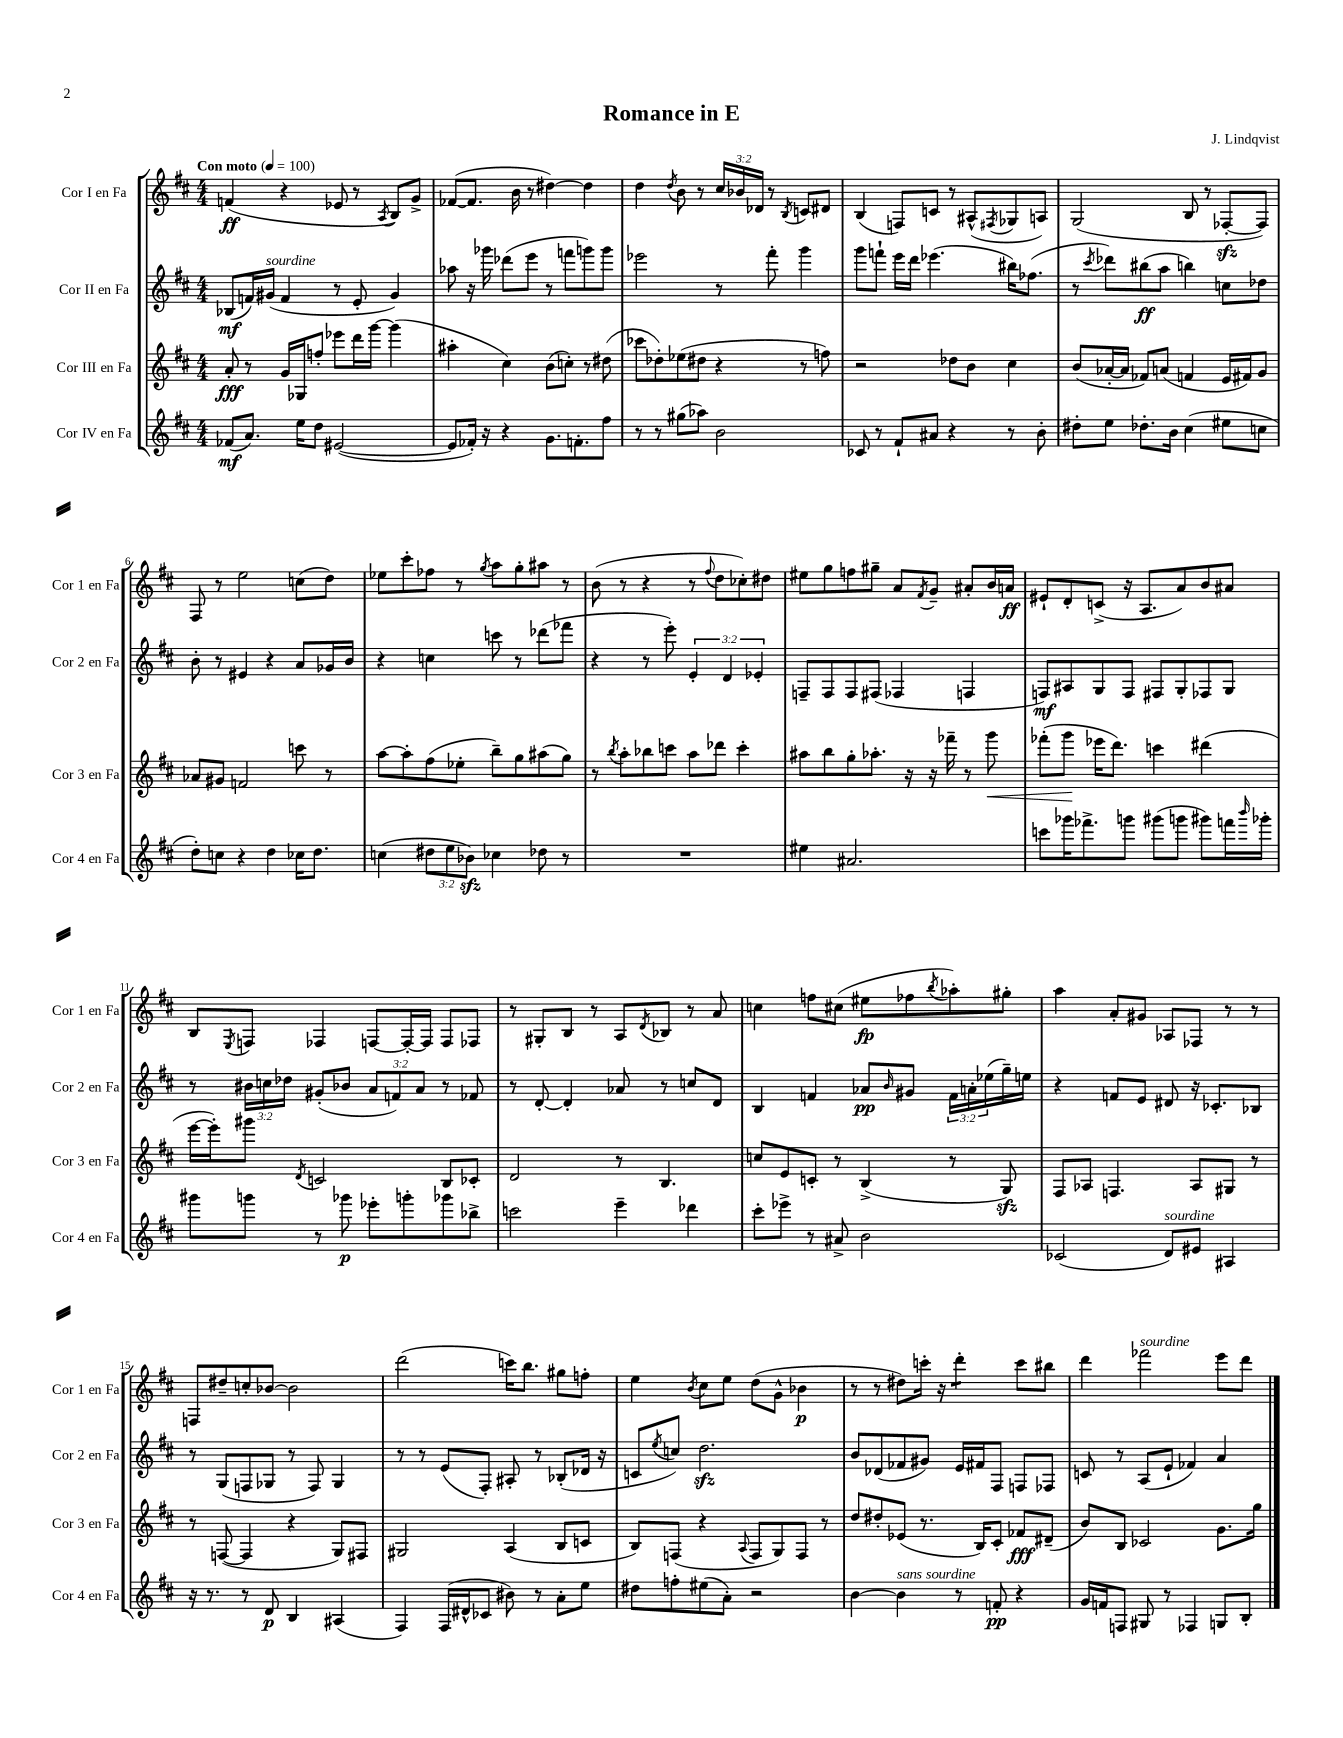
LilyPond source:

\header { title = "Romance in E" composer = "J. Lindqvist" }
<<
\new StaffGroup <<
\new Staff = "s0" \with { instrumentName = "Cor I en Fa" shortInstrumentName = "Cor 1 en Fa" } {
    \clef treble \key d \major \numericTimeSignature \time 4/4 \override Staff.TupletNumber.text = #tuplet-number::calc-fraction-text \tempo "Con moto" 4 = 100
    f'4\ff( r4 ees'8 r8 \acciaccatura { a8 } b8) g'8-> |
    fes'8~( fes'8. b'16 r8 dis''4~) dis''4 |
    d''4 \acciaccatura { d''8 } b'8 r8 \tuplet 3/2 { cis''16 bes'16 des'16 } r8 \acciaccatura { b8 } c'8 dis'8 |
    b4( f8) c'8 r8 ais8-^( \acciaccatura { fis8 } ges8 a8) |
    g2( b8 r8 fes8~-.\sfz fes8) |
    fis8 r8 e''2 c''8( d''8) |
    ees''8 cis'''8-. fes''8 r8 \acciaccatura { g''8 } a''8 g''8-. ais''8 r8 |
    b'8( r8 r4 r8 \appoggiatura { fis''8 } d''8 ces''8-.) dis''8 |
    eis''8 g''8 f''8 gis''8-- a'8 \acciaccatura { fis'8 } g'8-- ais'8-. b'16 a'16\ff |
    eis'8-! d'8-. c'8->( r16 a8. a'8) b'8 ais'8 |
    b8 \acciaccatura { e8 } f8 fes4 f8~ f16~-. f16 f8 fes8 |
    r8 gis8-. b8 r8 a8 \acciaccatura { d'8 } bes8 r8 a'8 |
    c''4 f''8 cis''8( eis''8\fp fes''8 \acciaccatura { b''8 } aes''8-.) gis''8-. |
    a''4 a'8-. gis'8 aes8 fes8 r8 r8 |
    f8 dis''8-- c''8-. bes'8~ bes'2 |
    d'''2( c'''16) b''8. gis''8 f''8-. |
    e''4 \acciaccatura { b'8 } cis''8 e''8 d''8( g'8-^ bes'4\p |
    r8 r8 dis''8) c'''16-. r16 d'''4:8-. c'''8 bis''8 |
    d'''4 fes'''2^\markup { \italic "sourdine" } e'''8 d'''8 \bar "|." |
}
\new Staff = "s1" \with { instrumentName = "Cor II en Fa" shortInstrumentName = "Cor 2 en Fa" } {
    \clef treble \key d \major \numericTimeSignature \time 4/4 \override Staff.TupletNumber.text = #tuplet-number::calc-fraction-text
    bes8\mf( f'16) gis'16^\markup { \italic "sourdine" }( f'4 r8 e'8-. gis'4) |
    aes''8 r16 ges'''16 des'''8( e'''8 r8 f'''8 g'''8) g'''8 |
    ees'''2 r8 fis'''8-. g'''4 |
    g'''8 f'''8-! e'''16 d'''16 ees'''4.( bis''16) fes''8.( |
    r8 \acciaccatura { cis'''8 } des'''8) bis''8\ff( a''8 b''4) c''8 des''8 |
    b'8-. r8 eis'4 r4 a'8 ges'16 b'16 |
    r4 c''4 c'''8 r8 des'''8( fes'''8 |
    r4 r8 e'''8-.) \tuplet 3/2 { e'4-. d'4 ees'4-. } |
    f8-- f8 f8 fis8( fes4 f4 |
    f8\mf) ais8 g8 f8 fis8 g8-. fes8 g8 |
    r8 \tuplet 3/2 { bis'16 c''16 des''16 } gis'8-.( bes'8 \tuplet 3/2 { a'8 f'8) a'8 } r8 fes'8 |
    r8 d'8~-. d'4-. aes'8 r8 c''8 d'8 |
    b4 f'4 aes'8\pp \grace { b'16 } gis'8 \tuplet 3/2 { f'16 a'16-. ees''16( } g''16--) e''16 |
    r4 f'8 e'8 dis'8 r16 ces'8.-. bes8 |
    r8 g8( f8 ges8 r8 f8) ges4 |
    r8 r8 e'8( fis8-.) ais8-. r8 bes8-.( des'16 r16 |
    c'8 \acciaccatura { e''8 } c''8) d''2.\sfz |
    b'8 des'8( fes'8 gis'8) e'16 fis'16 fis8 f8 fes8 |
    c'8 r8 a8( e'8-! fes'4) a'4 \bar "|." |
}
\new Staff = "s2" \with { instrumentName = "Cor III en Fa" shortInstrumentName = "Cor 3 en Fa" } {
    \clef treble \key d \major \numericTimeSignature \time 4/4
    a'8-.\fff r8 g'16 ges16 f''8-. ees'''8 d'''16 g'''16~ g'''4( |
    ais''4-. cis''4) b'8( c''8-.) r8 dis''8( |
    ces'''8 des''8-.) ees''8( dis''8 r4 r8 f''8) |
    r2 des''8 b'8 cis''4 |
    b'8( aes'16~-. aes'16 fes'8) a'8( f'4 e'16 fis'16) g'8 |
    aes'8 gis'8 f'2 c'''8 r8 |
    a''8~ a''8-. fis''8( ees''8-. b''8--) g''8 ais''8( g''8) |
    r8 \acciaccatura { b''8 } a''8-. bes''8 c'''8 a''8 des'''8 c'''4-. |
    ais''8 b''8 g''8-. aes''8.-. r16 r16 fes'''16-- r8 g'''8\< |
    fes'''8-.( g'''8\! ees'''16 d'''8.) c'''4 dis'''4( |
    e'''16~ e'''16-.) gis'''8 \acciaccatura { d'8 } c'2 b8 ces'8-. |
    d'2 r8 b4. |
    c''8 e'8 c'8-. r8 b4->( r8 g8\sfz) |
    fis8 aes8 f4. aes8 gis8 r8 |
    r8 f8~( f4 r4 g8) fis8 |
    gis2 a4( b8 c'8 |
    b8) f8( r4 \appoggiatura { a8 } f8 g8) f8 r8 |
    d''8 dis''8-. ees'8( r8. b16) cis'8-. fes'8\fff dis'8--( |
    b'8) b8 ces'2 g'8. g''16 \bar "|." |
}
\new Staff = "s3" \with { instrumentName = "Cor IV en Fa" shortInstrumentName = "Cor 4 en Fa" } {
    \clef treble \key d \major \numericTimeSignature \time 4/4 \override Staff.TupletNumber.text = #tuplet-number::calc-fraction-text
    fes'8\mf( a'8.) e''16 d''8 eis'2~( |
    eis'8 fes'16-.) r16 r4 g'8. f'8.-. fis''8 |
    r8 r8 gis''8( aes''8) b'2 |
    ces'8 r8 fis'8-! ais'8 r4 r8 b'8-. |
    dis''8-. e''8 des''8.-. b'16 cis''4( eis''8 c''8 |
    d''8-.) c''8 r4 d''4 ces''16 d''8. |
    c''4( \tuplet 3/2 { dis''8 e''8 bes'8\sfz) } ces''4 des''8 r8 |
    R1 |
    eis''4 ais'2. |
    c'''8 ges'''16 fes'''8.-> g'''8 gis'''8( g'''8 gis'''8) f'''16 \grace { b'''16 } ges'''16-. |
    gis'''8 g'''8 r8 ges'''8\p ees'''8-. g'''8-. ges'''8 bes''8-> |
    c'''2 e'''4-- des'''4 |
    cis'''8-. ees'''8-> r8 ais'8-> b'2 |
    ces'2( d'8^\markup { \italic "sourdine" }) eis'8 ais4 |
    r16 r8. r8 d'8\p b4 ais4( |
    fis4) fis16( dis'16-^ ces'8 bis'8) r8 a'8-. e''8 |
    dis''8 f''8-. eis''8( a'8-.) r2 |
    b'4~ b'4^\markup { \italic "sans sourdine" } r8 f'8-.\pp r4 |
    g'16 f'16 f8 gis8 r8 fes4 g8 b8-. \bar "|." |
}
>>
>>
